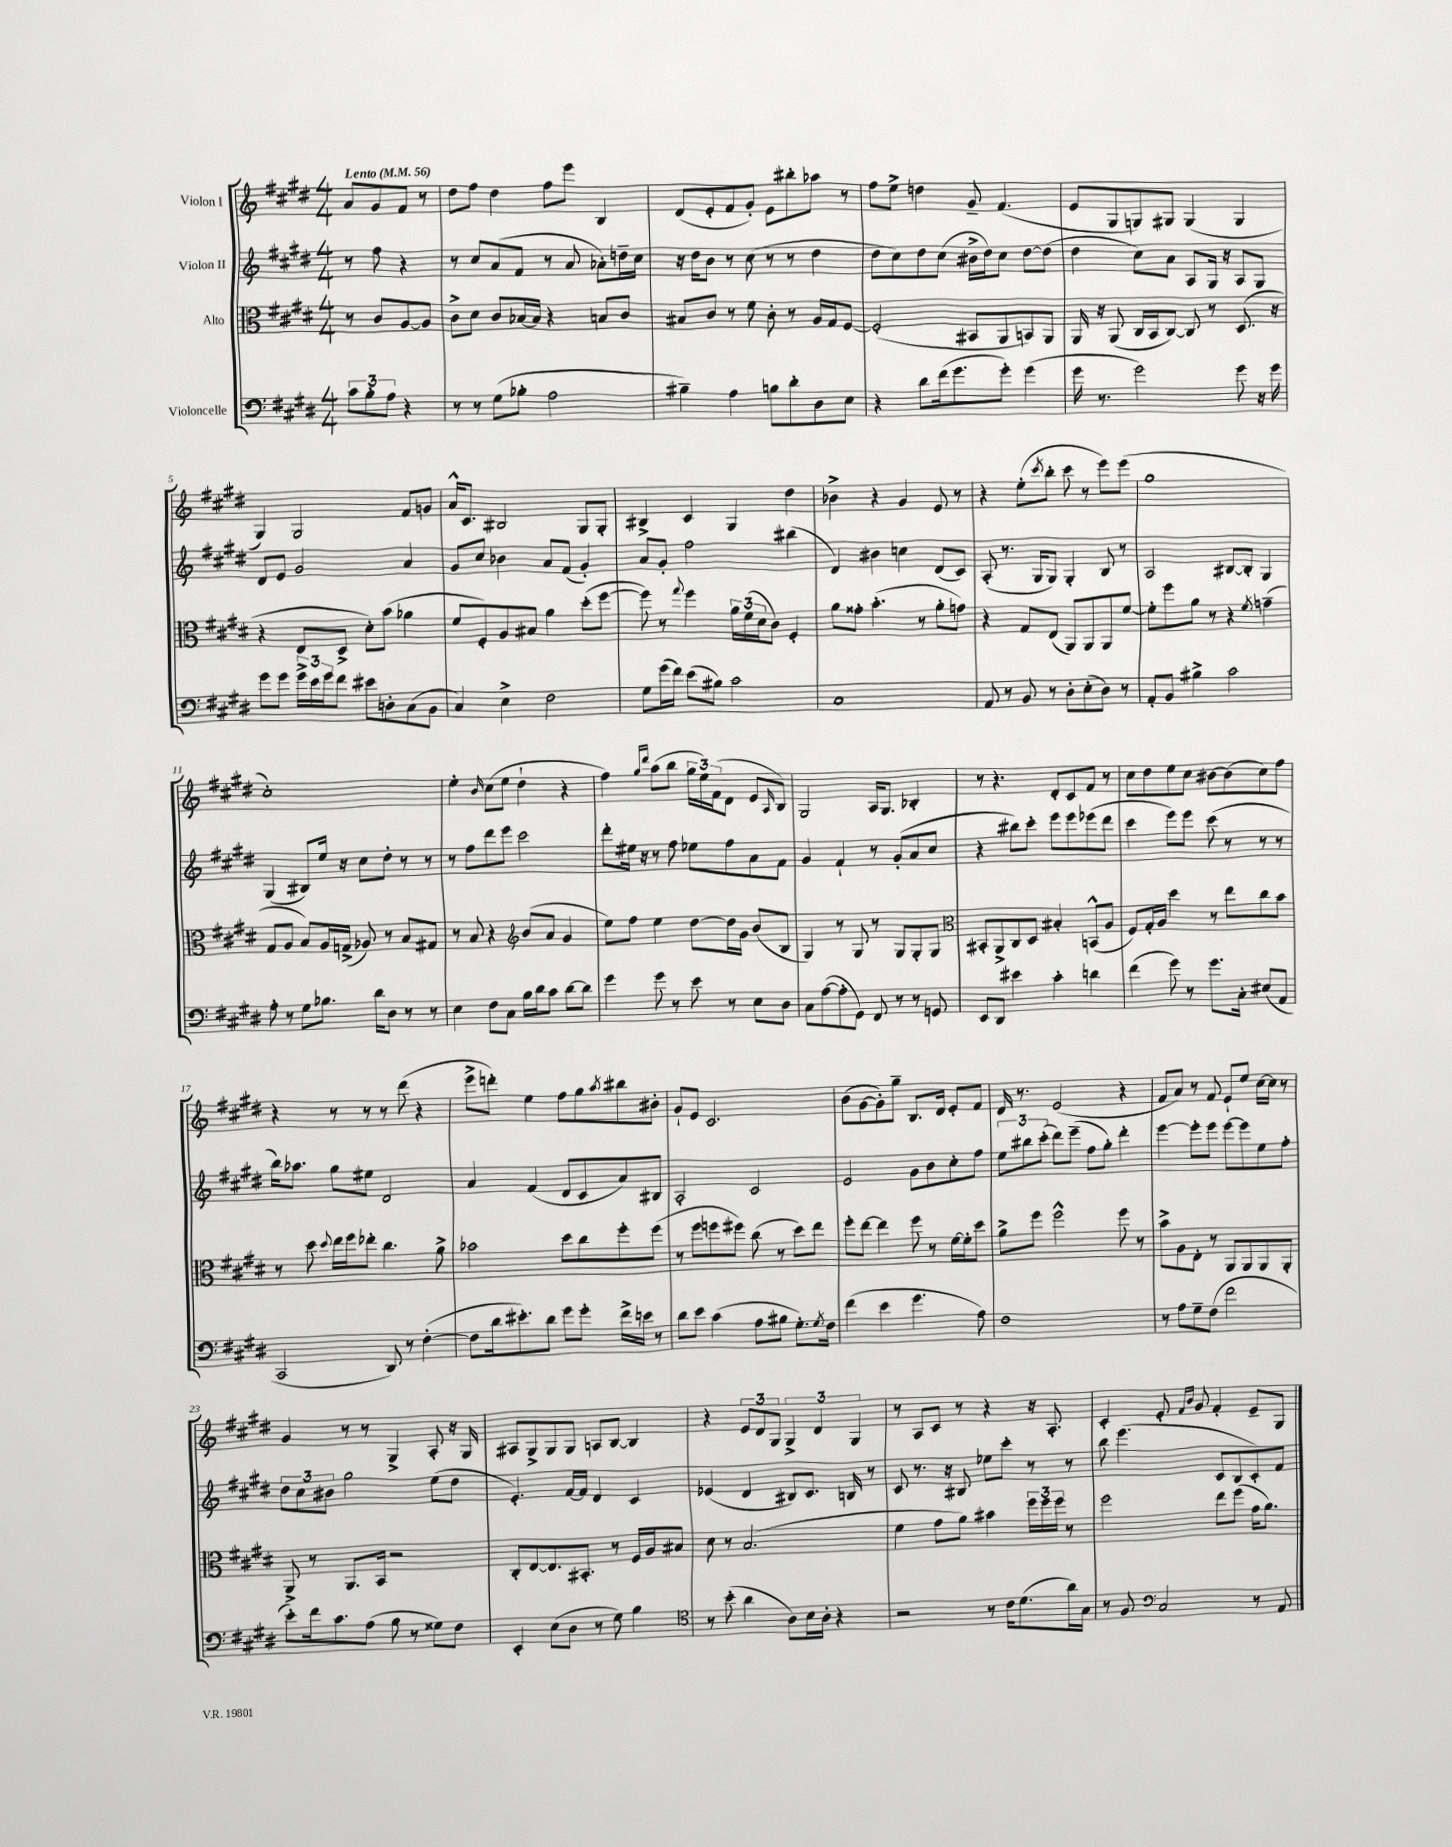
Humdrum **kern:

**kern	**kern	**kern	**kern
*staff4	*staff3	*staff2	*staff1
*clefF4	*clefC3	*clefG2	*clefG2
*k[f#c#g#d#]	*k[f#c#g#d#]	*k[f#c#g#d#]	*k[f#c#g#d#]
*M4/4	*M4/4	*M4/4	*M4/4
*MM56	*MM56	*MM56	*MM56
12c#\L	8r	8r	8a/L
12B'\	.	.	.
.	8c#/L	8ff#\	8g#/
12A\J	.	.	.
4r	[8A/	4r	8f#/J
.	8A/]J	.	8r
=	=	=	=
8r	8c#^\L	8r	8dd#\L
8r	8d#\J	8cc#/L	8ff#\J
(8G#\L	8c#/L	(8a/	4dd#\
8B-'\J	[16B-/L	8f#/J	.
.	16B-/]JJ	.	.
2A\	4r	8r	8ff#\L
.	.	8a/	8eee\J
.	8B/L	8a-'\L)	4B/
.	8c#/J	16dd~\L	.
.	.	16cc#\JJ	.
=	=	=	=
4B#~\)	8B#/L	16r	(8d#/L
.	.	16dd#\LK	.
.	8c#/J	8b\J	8e'/
4A\	8r	8r	8f#/
.	8f#\	(8cc#\	8g#'/J)
8B\L	8c#'\	8r	8e\L
8d#'\	8r	8r	8bb#'\
8D#\	16A/LL	4dd#\	8aa-\J
.	16G#/J	.	.
8E\J	[8F#/J	.	8r
=	=	=	=
4r	(2F#'/]	8dd#\L	8ff#\L
.	.	8cc#\)	8ee^\J
8d#\L	.	8dd#\	4dd\
(16f#\k	.	(8cc#\J	.
8.g#\	.	.	.
.	8BB#/L	16b#^\LL	8g#~/
.	.	16dd#\J)	.
8g#'\J)	8AA/	8cc#\J	(4.f#/
(4g#\	8BB/)	[8dd#\L	.
.	8AA/J	(8dd#\]J	.
=	=	=	=
16g#\	16AA/	4dd#\	8e/L
8.r	16r	.	.
.	(8AA/	.	8G#/
2g#\)	16C#/LL	8cc#\L)	8G/)
.	16BB/J	.	.
.	[8C#/J)	8a\J	8G#/J
.	8C#/]	8A/L	(4G#/
.	8r	16G#/Jk	.
.	.	16r	.
8g#\	(8.D#/	8A/L	4G#/
16r	.	8G#/J	.
16g#\	16r	.	.
=	=	=	=
8g#\L	4r	8d#/L	4G#/)
8g#\J	.	8e/J	.
24g#^\LL	8E/L	2g#/	2G#/
24e\	.	.	.
24g#\J	.	.	.
8f#\J	8D#^/J	.	.
8e#\L	8d#'\L)	.	.
8D'\	(8b\J	.	.
(8C#\	4a-\	4a/	8f#/L
8BB\J	.	.	8g/J
=	=	=	=
4C#/)	8f#/L	8g#/L	16a^^/LK
.	.	.	8.c#/J
.	8F#'/)	8cc#/J	.
4E^\	8A/	4b-\	2B#/
.	8B#/J	.	.
2F#\	4a\	8a/L	.
.	.	(8f#/J	.
.	(8dd#'\L	4g#'/)	8G#/L
.	[8ff#\J	.	8G#'/J
=	=	=	=
8G#\L	8ff#\])	8a/L	4B#^/
(16g#\L	8r	8g#'/J	.
16f#\JJ)	.	.	.
.	8qqgg#/	.	.
(8e\L	4ff#\	2ff#\	4c#/
8B#\J)	.	.	.
2c#\	24a\LL	.	4G#/
.	(24f#\	.	.
.	24d#\J	.	.
.	8c#\J)	.	.
.	4F#'/	(4bb#\	4dd#\
=	=	=	=
1C#	8a\L	4d#/)	4b-^\
.	8g##'\J	.	.
.	(4.b'\	4b#\	4r
.	.	4cc\	4g#/
.	8r	.	.
.	8a'\L	(8d#/L	8e/
.	8g\J)	8c#/J)	8r
=	=	=	=
8AA/	4r	(8A'/	4r
8r	.	8.r	.
8BB/	8G#/L	.	(8ee'\L
.	.	16G#/LK	.
.	.	.	8qccc#/
8r	(8E/J	8G#/J)	8bb'\J
8D#'\L	8AA/L)	4G#'/	8ccc#\
(8E'\	8AA/	.	8r
8D#\J)	8AA/	8B/	8eee\L)
8r	[8f#/J	8r	(8eee\J
=	=	=	=
8AA'/L	8f#'\]L	2A/	1gg#
8BB/J	8ff#\	.	.
4B#^\	8a\J	.	.
.	8r	.	.
2c#\	4r	[8B#/L	.
.	.	8B#'/]J	.
.	8qf#/	.	.
.	(4g~\	4G#/	.
=	=	=	=
8A'\	8G#/L	(4G#/	1cc#')
8r	8A/J	.	.
8G#\L	8B/L)	8B#/L)	.
8.B-\J	16A/L	16ee/Jk	.
.	(16G^/JJ	16r	.
.	8A-/)	8cc#\L	.
16d#\LK	.	.	.
8D#\J	8r	8dd#'\J	.
8r	8B/L	8r	.
8r	8G#/J	8r	.
=	=	=	=
4E\	8r	8r	4ee'\
.	8B/	8ff#\L	.
.	.	.	16qqb/
8F#\L	4r	8ddd#\	(8cc#\L
8C#\J	.	8eee\J	8ee\J
*	*clefG2	*	*
16B\LL	(8b/L	2ccc#\	4dd#`\
16d#\J	.	.	.
8c#\J	8a/J	.	.
[8d#\L	4g#/	.	4r
8d#\]J	.	.	.
=	=	=	=
4g#\	8ee\L)	8ddd#'\L	4ff#\)
.	8ff#\J	16ee#\Jk	.
.	.	16r	.
.	.	.	16qqgg#/LL
.	.	.	16qqddd#/JJ
8g#\	4ee\	8r	(8aa\L
8r	.	8ff#\	8bb\J
8e\	[8dd#\L	8ee-\L	24gg#\LL
.	.	.	24ee\)
.	.	.	(24f#\J
8r	16dd#\]L	8ff#\	8d#\J
.	16g#\JJ	.	.
8E\L	(8b/L	8a\	8e/L
.	.	.	16qqA/
8D#\J	8B/J	8f#\J	8B/J)
=	=	=	=
8C#\L	4G#/)	4g#/	2G#/
([8A\	.	.	.
8A'\]	8r	4f#`/	.
8GG#\J)	8G#/	.	.
8FF#/	8r	8r	16A/LK
.	.	.	8.G#/J
8r	8G#/L	(8g#'/L	.
8r	8G#'/	8a/	4B-'/
8GG/	8G#/J	8cc#/J	.
=	=	=	=
*	*clefC3	*	*
8EE/L	8BB#'/L	4r	8r
8DD#/J	8AA^/	.	4.r
4e#\	8C#/	8bb#\L)	.
.	8D#/J	8ccc#'\J	.
4c#'\	4B#'/	8eee\L	8d#'/L
.	.	8eee\	8c#/
4d\	(8BB^^/L	(8eee-\	8f#/J
.	8A/J	8ddd#\J	8r
=	=	=	=
(4f#\	8F#/L)	4ccc#\	8cc#\L
.	16G#'/L	.	8dd#\
.	16A/JJ	.	.
8g#\)	4dd#\	8eee\L)	8ee\
8r	.	8eee\J	8cc#\J
8.g#\L	8r	(8ccc#\	[8b#\L
.	8ee\L	8r	(8b#\]
16C#'\Jk	.	.	.
(8E#/L	8cc#\	8r	8cc#\)
8AA/J	8b\J	8r	8ff#\J
=	=	=	=
2CC#/	8r	16bb\LK)	4r
.	.	8.aa-\J	.
.	8dd#\	.	.
.	8qqdd#/	.	.
.	16ee\LL	8gg#\L	8r
.	16ff#\J	.	.
.	8ee-'\J	8ee#\J	8r
8DD#/)	4.cc#\	2d#/	8r
8r	.	.	(8ddd#\
([4F#'\	.	.	4r
.	8a^\	.	.
=	=	=	=
8F#\]L	2b-\	4a/	8eee^\L
16d#\k	.	.	8ddd'\J)
8.e#'\)	.	.	.
.	.	(4f#/	4ee\
8d#\J	.	.	.
8g#\L	8dd#\L	8d#/L	8ff#\L
8g#'\J	8cc#\	8c#/	8gg#\
.	.	.	8qaa/
16f#^\LL	8ff#'\	8a/)	8bb#\
16e\JJ	.	.	.
8r	(8ff#\J	8B#/J	8b#'\J
=	=	=	=
8d#\L	8r	2A'/	8g#`/L
8e\J	8ff#\L	.	8e/J
(4c#\	8ff\	.	2.c#/
.	8ff#\J)	.	.
8A\L	(8cc#\	2c#/	.
8B#\J	8r	.	.
8.G#'\L)	8dd#\L)	.	.
.	8ee\J	.	.
8qG#/	.	.	.
16F#\Jk	.	.	.
=	=	=	=
(4f#\	8ff#'\L	2e/	(8b\L
.	[8ee\J	.	[8g#\
4e\	4ee\]	.	8g#'\])
.	.	.	8gg#~\J
4.g#\	8ff#\	8g#\L	8.B/L
.	8r	8b\	.
.	.	.	16d#/Jk
.	[16f#\LL	8cc#'\	8e'/L
.	16f#'\]J	.	.
8A\)	8dd#\J	8ff#\J	8f#/J
=	=	=	=
1F#	8a^\L	12ee\L	16d#/
.	.	.	8.r
.	.	12bb#\	.
.	8ff#\J	.	.
.	.	(12ccc#'\J	.
.	2ff#^^\	8ddd#\L)	(2e/
.	.	(8eee~\J	.
.	.	8ff#\L	.
.	.	8gg#'\J)	.
.	8ff#\	4ddd#'\	4r
.	8r	.	.
=	=	=	=
8r	8b^\L	[4eee\	8f#/L
8A\L	8A\	.	8a/J)
8G#~\	8E'\J	8eee'\]L	8r
(8F#\J	8r	8eee\J	8f#/
2f#\	8AA/L	[8eee\L	8e`/L
.	8AA/	8eee\]	8ee/J
.	8AA/	8ee\	[16cc#\LL
.	.	.	16cc#\]JJ
.	8AA'/J	8ff#'\J	8r
=	=	=	=
8e'\L)	8AA^/	12dd#\L	4g#/
.	.	12cc#\	.
16f#\k	8r	.	.
.	.	12b#\J	.
8.c#\	.	.	.
.	8.AA/L	2gg#\	8r
(8A\J	.	.	8r
.	16BB/Jk	.	.
8B\	2r	.	4G#^/
8r	.	.	.
8G##\L)	.	(8ee\L	8A'/
8F#\J	.	8dd#\J	16r
.	.	.	16G#/
=	=	=	=
4EE'/	8C#'/L	4.e'/)	8A#/L
.	[8E/	.	8G#^/
(8E\L	8.E/]	.	8G#/
8D#\J	.	[16f#/LL	8G#/J
.	8.BB#'/J	16f#/]JJ	.
8r	.	4d#/	8A/L
8G#\)	8r	.	[8B/J
4B\	16F#/LL	4c#/	4B/]
.	16A/J	.	.
.	8B#/J	.	.
=	=	=	=
*clefC4	*	*	*
8r	8d#\	(4e-/	4r
(8b'\	8r	.	.
4a\	(2.B/	4d#/	12e/L
.	.	.	12d#/
.	.	.	12G#/J
8A\L)	.	8B#/L)	6G#^/
16B\L	.	8.c#/J	.
.	.	.	6d#/
16A'\JJ	.	.	.
4r	.	.	.
.	.	16B/	.
.	.	.	6G#/
.	.	8r	.
=	=	=	=
2r	4f#\	8c#/	8r
.	.	8.r	8A/L
.	8g#\L	.	8c#/J
.	.	16r	.
.	8a\J)	8B#/	8r
8r	4b#\	8ee-\L	4r
16c#\LK	.	8ccc#'\J	.
(8.d#\	.	.	.
.	24ff#\LL	8r	16r
.	24ff#\	.	.
.	.	.	8.A'/
.	24ff#\JJ	.	.
16a\L)	8r	8r	.
16G#\JJ	.	.	.
=	=	=	=
8r	2ff#\	8bb\	4c#'/
8F#/	.	(4.eee\	.
*clefF4	*	*	*
2C#/	.	.	8e'/
.	.	.	16qqf#/LL
.	.	.	16qqb/JJ
.	.	.	8g#/
.	8ee\L	8c#/L	4f#'/
.	(8ff#\J	8B/	.
8r	16g#\LK	8c#'/)	8e~/L
.	8.a\J)	.	.
8AA/	.	8f#/J	8G#/J
==	==	==	==
*-	*-	*-	*-
